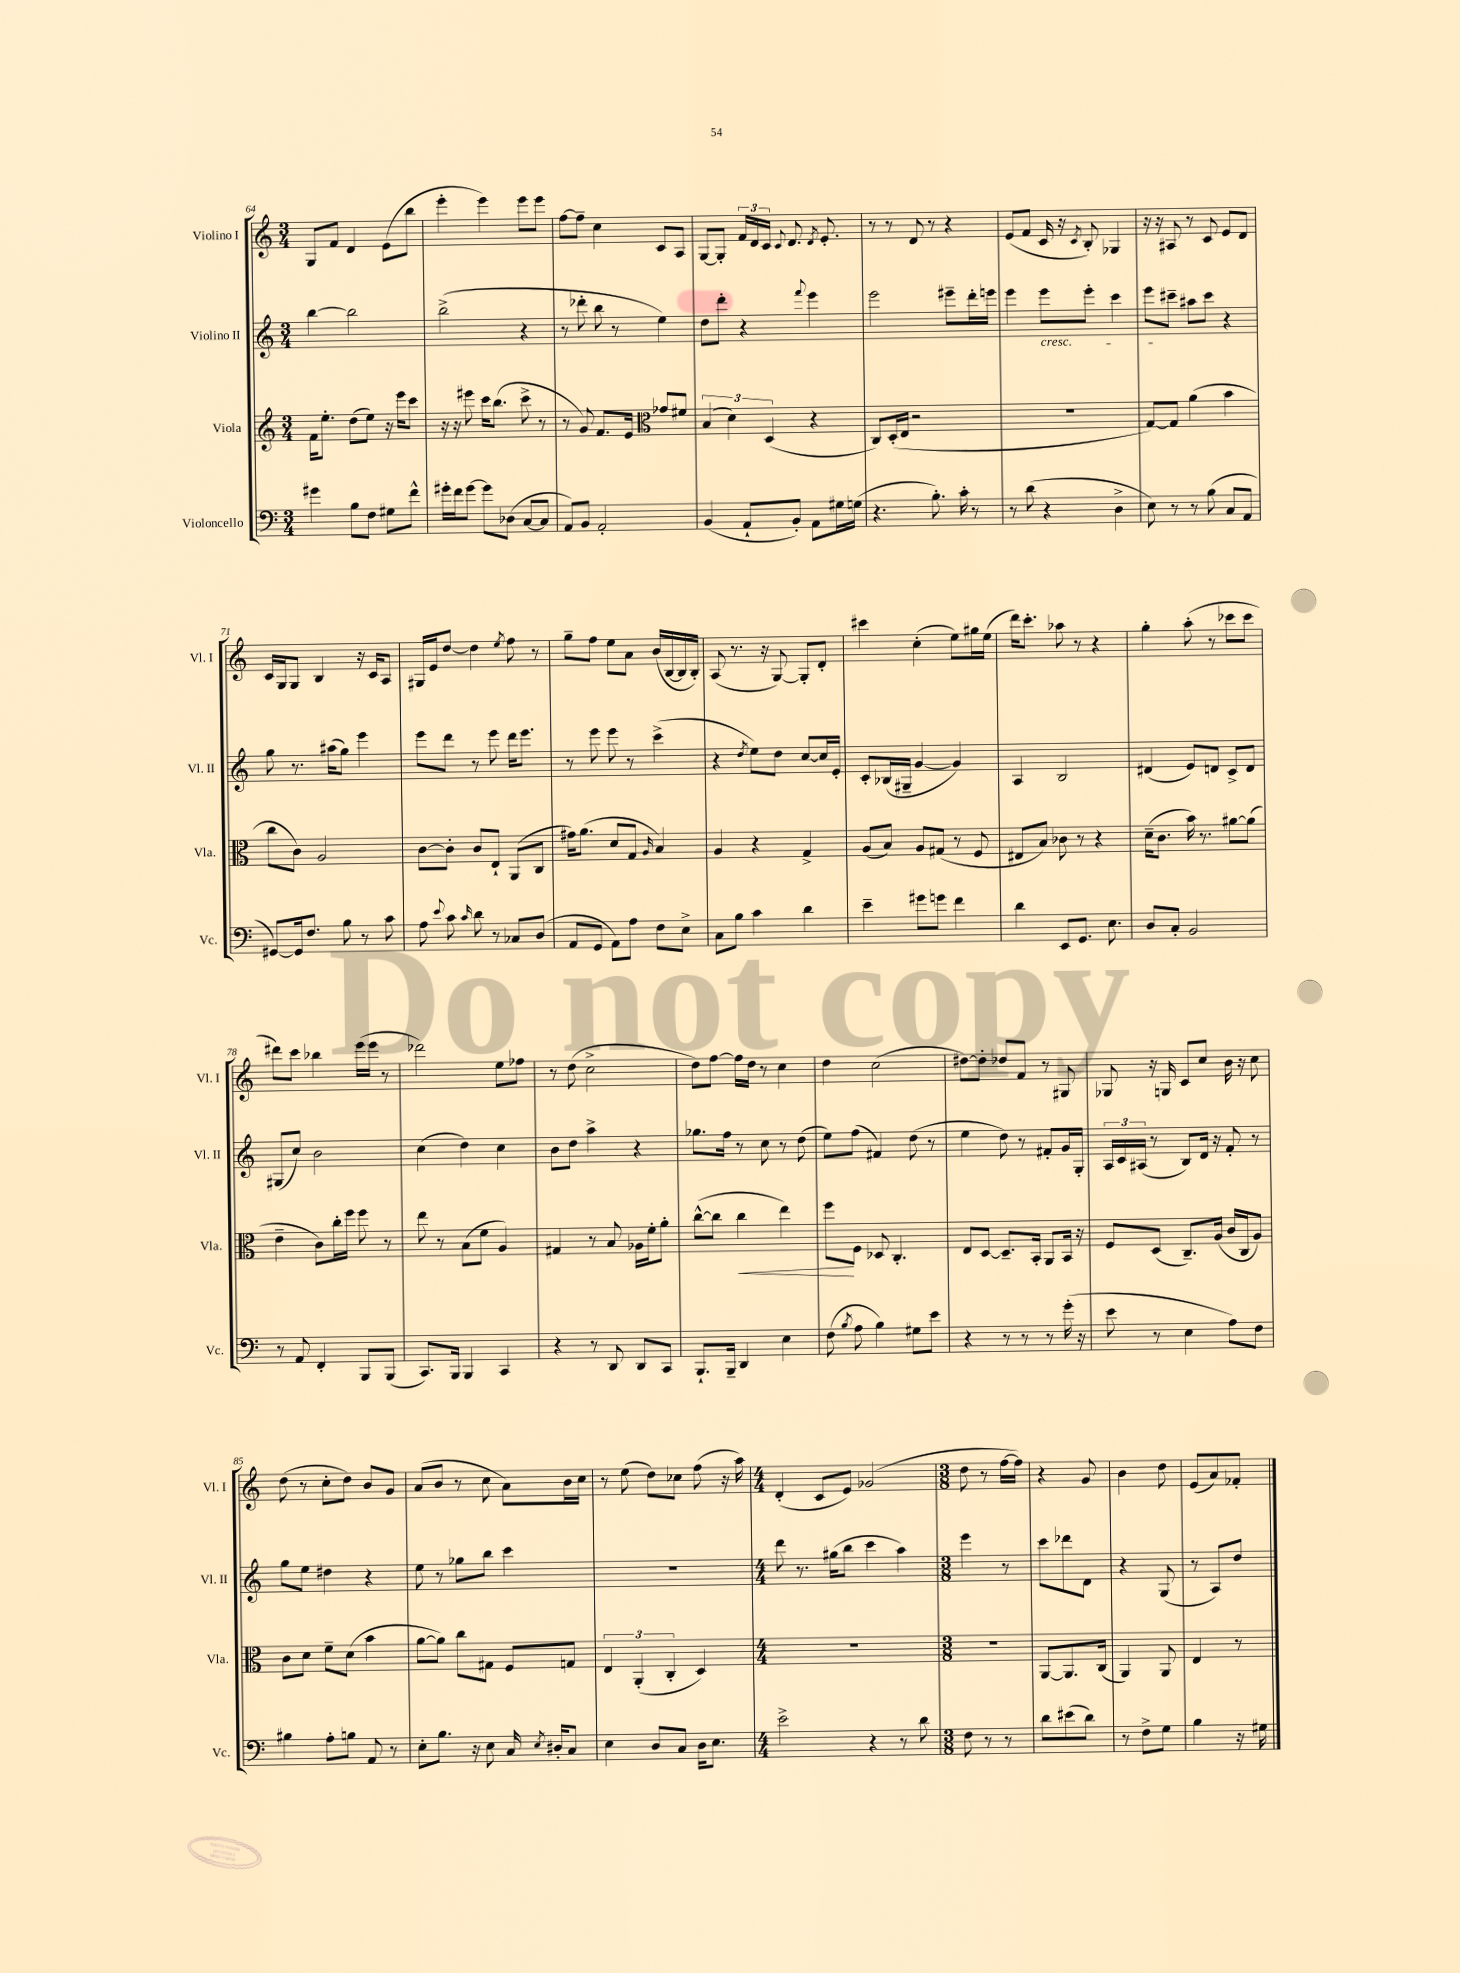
<<
\new StaffGroup <<
\new Staff = "s0" \with { instrumentName = "Violino I" shortInstrumentName = "Vl. I" } {
    \clef treble \key c \major \numericTimeSignature \time 3/4
    \autoBeamOff g8[ f'8] d'4 e'8[( b''8] |
    e'''4-. e'''4) e'''8[ e'''8] |
    f''8[~ f''8]-- c''4 c'8[ a8] |
    g8[~ g8]-. \tuplet 3/2 { f'16[ d'16 c'16] } \appoggiatura { c'8 } d'8. \acciaccatura { d'8 } e'8.-. |
    r8 r8 d'8 r8 r4 |
    e'8[( f'8] c'16 r16 \acciaccatura { c'8 } b8-.) ges4 |
    r16 r16 ais8 r8 c'8 e'8[ d'8] |
    c'16[ g16 g8] b4 r16 c'16[ a8] |
    gis16[ e'16 d''8]~ d''4 \acciaccatura { e''8 } f''8 r8 |
    g''8[-- f''8] e''8[ a'8] b'16[( b16~ b16 b16]-.) |
    a8( r8. r16 g8~) g8[-. d'8]-. |
    cis'''4 c''4-.( e''8[) gis''16 e''16]( |
    d'''16[) c'''8.]-. aes''8 r8 r4 |
    g''4-. a''8-.( r8 ces'''8[ ces'''8] |
    dis'''8[) c'''8] bes''4 e'''16[( e'''16] r8 |
    des'''2) e''8[ fes''8] |
    r8 d''8( c''2-> |
    d''8[) f''8]~ f''16[ d''16] r8 c''4 |
    d''4 c''2( |
    dis''8[~) dis''8]-. des''8[ f'8] r8 gis8 |
    ges8 r16 g16 c'8[ c''8] b'16 r16 c''8 |
    d''8( r8 c''8[-. d''8]) b'8[ g'8] |
    a'8[( b'8] r8 c''8 a'8[) b'16 c''16] |
    r8 e''8( d''8[) ces''8] f''8( r16 a''16) |
    \numericTimeSignature \time 4/4 d'4-.( c'8[ e'8]) ges'2( |
    \numericTimeSignature \time 3/8 d''8 r8 f''16[~ f''16]) |
    r4 g'8 |
    b'4 d''8 |
    e'8[( a'8) fes'8]-. \bar "|." |
}
\new Staff = "s1" \with { instrumentName = "Violino II" shortInstrumentName = "Vl. II" } {
    \clef treble \key c \major \numericTimeSignature \time 3/4
    \autoBeamOff b''4~ b''2 |
    b''2->( r4 |
    r8 des'''8-. b''8 r8 e''4) |
    d''8[ d'''8]-. r4 \appoggiatura { f'''8 } e'''4 |
    e'''2 eis'''8[-- d'''16-. e'''16] |
    e'''4 e'''8[\cresc e'''8]-. c'''4 |
    e'''8[ cis'''8]--\! ais''8[ cis'''8] r4 |
    g''8 r8. ais''16[( g''8]) e'''4 |
    e'''8[ d'''8] r8 e'''8 d'''16[ e'''8.] |
    r8 e'''8 e'''8 r8 c'''4->( |
    r4 \acciaccatura { d''8 } e''8[) d''8] c''8[~ c''16 e'16]-. |
    c'8[-. bes16( gis16]-- g'4~ g'4) |
    a4 b2 |
    dis'4( e'8[) d'8] c'8[-> d'8] |
    gis8[( c''8]) b'2 |
    c''4( d''4) c''4 |
    b'8[ d''8] a''4-> r4 |
    ges''8.[ f''16] r8 c''8 r8 d''8( |
    e''8[) f''8]( fis'4) d''8( r8 |
    e''4 d''8) r8 fis'8[-. g'16 g16]-. |
    \tuplet 3/2 { a16[ c'16 ais16]( } r8 b8[) d'16] r16 f'8-. r8 |
    g''8[ e''8] dis''4 r4 |
    e''8 r8 ges''8[ b''8] c'''4 |
    R2. |
    \numericTimeSignature \time 4/4 d'''8 r8. gis''16[( b''8] c'''4 a''4) |
    \numericTimeSignature \time 3/8 e'''4 r8 |
    c'''8[ des'''8 d'8] |
    r4 g8( |
    r8 a8[) d''8] \bar "|." |
}
\new Staff = "s2" \with { instrumentName = "Viola" shortInstrumentName = "Vla." } {
    \clef treble \key c \major \numericTimeSignature \time 3/4
    \autoBeamOff f'16[ e''8.]-. d''8[( e''8]) r16 e'''16[ c'''8] |
    r16 r16 eis'''8 c'''16[ b''8.]( c'''8-> r8 |
    r8 g'8) f'8.[ e'16] ges'8[ fis'8] |
    \clef alto \tuplet 3/2 { b4( d'4) d4( } r4 |
    c8[) d16-.( e16] r2 |
    R2. |
    g8[~) g8] a'4( b'4 |
    c''8[ c'8]) a2 |
    c'8[~ c'8]-. c'8[ e8]-! a,8[( c8] |
    gis'16[) a'8.]( d'8[ g8] \grace { a16 } b4) |
    a4 r4 g4-> |
    a8[( b8]) a8[ gis8]( r8 f8 |
    eis8[ b8]) ces'8 r8 r4 |
    d'16[--( c'8.] b'16) r8. ais'8[~ ais'8]( |
    e'4-- c'8[) c''16-. f''16] f''8 r8 |
    e''8 r8 b8[( f'8] a4) |
    gis4 r8 b8 aes16[ f'16-. a'8]-. |
    c''8[~-^( c''8] c''4\< e''4) |
    f''8[\! f8] des8 c4.-. |
    e8[ d8]~ d8.[-- b,16]-. a,8[ b,16] r16 |
    f8[ d8]( c8.[--) a16]( c'16[ c16 a8]) |
    c'8[ d'8] f'8[-- d'8]( b'4 |
    a'8[~ a'8]) c''8[ gis8] f8[ g8] |
    \tuplet 3/2 { e4 a,4-.( c4-. } d4) |
    \numericTimeSignature \time 4/4 R1 |
    \numericTimeSignature \time 3/8 R4. |
    a,8[~ a,8. c16]( |
    a,4) a,8 |
    e4 r8 \bar "|." |
}
\new Staff = "s3" \with { instrumentName = "Violoncello" shortInstrumentName = "Vc." } {
    \clef bass \key c \major \numericTimeSignature \time 3/4
    \autoBeamOff gis'4 b8[ f8] gis8[ f'8]-^ |
    gis'16[-. f'16 gis'8]~ gis'8[ des8]( c8[~ c8] |
    a,8[) b,8] a,2-. |
    b,4( a,8[-! b,8]-.) a,8[ gis16 g16]( |
    r4. b8.-.) c'16-. r8 |
    r8 d'8( r4 d4-> |
    e8) r8 r8 b8( c8[ a,8] |
    gis,8[~) gis,16 f8.] b8 r8 c'8 |
    a8 \appoggiatura { e'8 } c'8 \grace { c'16 } d'8 r8 ces8[ d8]( |
    a,8[ g,8] a,8[) a8] f8[ e8]-> |
    c8[ b8] c'4 d'4 |
    e'4-- gis'8[ g'8] f'4 |
    d'4 e,8[ g,8.] e8. |
    d8[ c8]-. b,2 |
    r8 a,8 f,4-. b,,8[ b,,8]( |
    c,8.[) b,,16] b,,4 c,4 |
    r4 r8 d,8 d,8[ c,8] |
    b,,8.[-! b,,16]-- d,4 e4 |
    f8( \acciaccatura { b8 } a8 b4) gis8[ e'8] |
    r4 r8 r8 r8 g'16-.( r16 |
    e'8 r8 e4 a8[) f8] |
    bis4 a8[-. b8] a,8 r8 |
    e8[-. b8.] r16 e8 c16 \acciaccatura { e8 } dis16[-. c8] |
    e4 d8[ c8] d16[ e8.] |
    \numericTimeSignature \time 4/4 e'2-> r4 r8 d'8 |
    \numericTimeSignature \time 3/8 f8 r8 r8 |
    d'8[ eis'8( d'8]) |
    r8 f8[-> g8] |
    b4 r16 gis16 \bar "|." |
}
>>
>>
\layout { \context { \Score currentBarNumber = #64 } }
